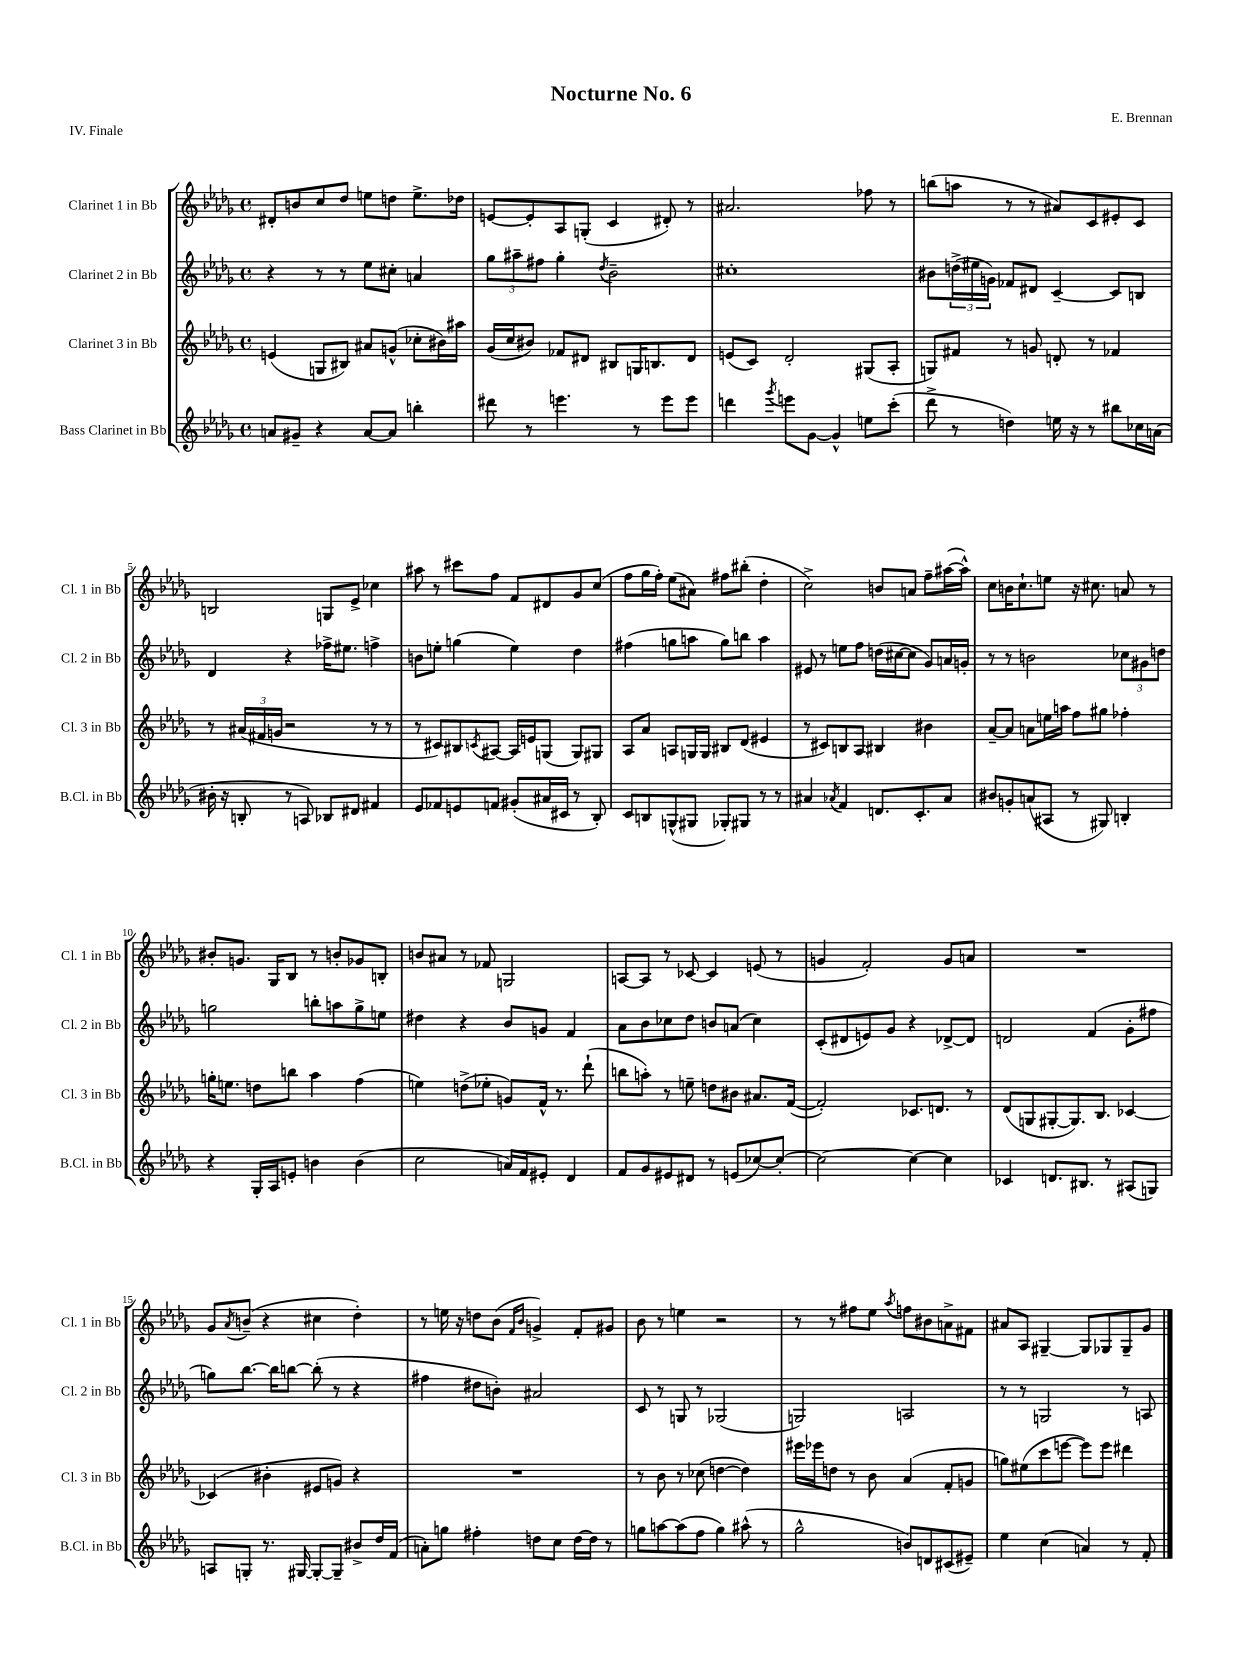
\header { title = "Nocturne No. 6" composer = "E. Brennan" piece = "IV. Finale" }
<<
\new StaffGroup <<
\new Staff = "s0" \with { instrumentName = "Clarinet 1 in Bb" shortInstrumentName = "Cl. 1 in Bb" } {
    \clef treble \key des \major \defaultTimeSignature \time 4/4
    dis'8-. b'8 c''8 des''8 e''8 d''8 e''8.-> des''16 |
    e'8~ e'8-. aes8 g8-.( c'4 dis'8-.) r8 |
    ais'2. fes''8 r8 |
    b''8( a''8 r8 r8 ais'8) c'8 eis'8-. c'8 |
    b2 g8 ees'8-> ces''4 |
    ais''8 r8 cis'''8 f''8 f'8 dis'8 ges'8 c''8( |
    f''8 ges''16 f''16-.) ees''8( ais'8) fis''8 bis''8-.( des''4-. |
    c''2->) b'8 a'8 f''8-- ais''16~( ais''16-^) |
    c''8 b'16 c''8.-! e''8 r16 cis''8. a'8 r8 |
    bis'8-. g'8. ges16 bes8 r8 b'8-. ges'8 b8-. |
    b'8 ais'8 r8 fes'8 g2 |
    a8~ a8 r8 ces'8~ ces'4 e'8( r8 |
    g'4 f'2-.) g'8 a'8 |
    R1 |
    ges'8 \acciaccatura { aes'8 } b'8--( r4 cis''4 des''4-.) |
    r8 e''16 r16 d''8 bes'8( \grace { f'16 bes'16 } g'4->) f'8-. gis'8 |
    bes'8 r8 e''4 r2 |
    r8 r8 fis''8 ees''8 \acciaccatura { aes''8 } f''8 bis'8 a'8-> fis'8 |
    ais'8 aes8 gis4~-- gis8 ges8 ges8-- ges'8 \bar "|." |
}
\new Staff = "s1" \with { instrumentName = "Clarinet 2 in Bb" shortInstrumentName = "Cl. 2 in Bb" } {
    \clef treble \key des \major \defaultTimeSignature \time 4/4
    r4 r8 r8 ees''8 cis''8-. a'4 |
    \tuplet 3/2 { ges''8 ais''8-- fis''8 } ges''4-. \acciaccatura { des''8 } bes'2-- |
    cis''1-. |
    bis'8 \tuplet 3/2 { d''16->( eis''16 g'16) } fes'8 dis'8 c'4~-- c'8 b8 |
    des'4 r4 fes''16-> eis''8. f''4-> |
    b'8 e''8-. g''4( e''4) des''4 |
    fis''4( g''8 a''8 g''8) b''8 a''4 |
    eis'8 r8 e''8 f''8 d''16( cis''16~ cis''8 ges'8) a'16 g'16-. |
    r8 r8 b'2 \tuplet 3/2 { ces''8 gis'8 d''8 } |
    g''2 b''8-. a''8 g''8-> e''8 |
    dis''4 r4 bes'8 g'8 f'4 |
    aes'8 bes'8 ces''8 des''8 b'8 a'8( ces''4) |
    c'8-.( dis'8 e'8) ges'8 r4 des'8~-> des'8 |
    d'2 f'4( ges'8-. fis''8 |
    g''8) bes''8.~ bes''16 b''8~ b''8-.( r8 r4 |
    fis''4 dis''8 b'8-.) ais'2 |
    c'8 r8 g8 r8 ges2( |
    g2) a2 |
    r8 r8 g2 r8 a8 \bar "|." |
}
\new Staff = "s2" \with { instrumentName = "Clarinet 3 in Bb" shortInstrumentName = "Cl. 3 in Bb" } {
    \clef treble \key des \major \defaultTimeSignature \time 4/4
    e'4( g8 bis8) ais'8 g'8-^( ces''8-. bis'16) ais''16 |
    ges'16( c''16 bis'8) fes'8 dis'8 bis8 g16 b8. dis'8 |
    e'8( c'8) des'2-. gis8( aes8-. |
    g8) fis'8 r8 g'8 d'8-. r8 fes'4 |
    r8 \tuplet 3/2 { ais'16( fis'16 g'16 } r2 r8 r8 |
    r8 cis'8) bis8 \acciaccatura { c'8 } ais8~ ais16 e'16 g8( g8) gis8 |
    aes8 aes'8 a8 g16 g16 bis8 des'8( eis'4 |
    r8 cis'8) b8 aes8 bis4 bis'4 |
    aes'8~-- aes'8 a'8 e''16 a''16 f''8 gis''8 fes''4-. |
    g''16-. e''8. d''8 b''8 aes''4 f''4( |
    e''4) d''8->( ees''8-. g'8) f'16-^ r8. des'''8-!( |
    b''8 a''8-.) r8 e''8-- d''8 bis'8 ais'8. f'16~( |
    f'2-.) ces'8. d'8. r8 |
    des'8( g8 gis8~-. gis8.) bes8. ces'4~ |
    ces'4( bis'4-. eis'8 g'8) r4 |
    R1 |
    r8 bes'8 r8 ces''8( d''4~ d''4) |
    eis'''16 ees'''16 d''8 r8 bes'8 aes'4( f'8-. g'8 |
    g''8) eis''8( c'''8 e'''8~ e'''8) e'''8 dis'''4 \bar "|." |
}
\new Staff = "s3" \with { instrumentName = "Bass Clarinet in Bb" shortInstrumentName = "B.Cl. in Bb" } {
    \clef treble \key des \major \defaultTimeSignature \time 4/4
    a'8 gis'8-- r4 a'8~ a'8 b''4-. |
    dis'''8 r8 e'''4. r8 e'''8 e'''8 |
    d'''4 \acciaccatura { ges'''8 } e'''8 ges'8~ ges'4-^ e''8 c'''8-.( |
    des'''8-> r8 d''4) e''16 r16 r8 bis''8 ces''16 a'16( |
    bis'16-. r16 b8-. r8 a8) bes8 dis'8 fis'4 |
    ees'8 fes'8 e'8 f'8 gis'8-.( ais'16 cis'16 r8 bes8-.) |
    c'8 b8 g8-^( gis8 ges8-.) gis8 r8 r8 |
    ais'4 \acciaccatura { aes'8 } f'4 d'8. c'8.-. aes'8 |
    bis'8 g'8-. a'8( ais8 r8 gis8) b4-. |
    r4 ges16-. aes16 e'8-. b'4 b'4( |
    c''2 a'16) f'16 eis'8-. des'4 |
    f'8 ges'8 eis'8 dis'8 r8 e'8( ces''8~) ces''8~-. |
    ces''2~ ces''4~ ces''4 |
    ces'4 d'8. bis8. r8 ais8( g8) |
    a8 g8-. r8. gis16~ gis8~-. gis8-- bis'8-> des''16 f'16( |
    a'8-.) g''8 fis''4-. d''8 c''8 d''16~ d''16 r8 |
    g''8 a''8~ a''8( f''8 g''4) ais''8-^( r8 |
    ges''2-^ b'8) d'8 cis'8( eis'8--) |
    ees''4 c''4( a'4) r8 f'8-. \bar "|." |
}
>>
>>
